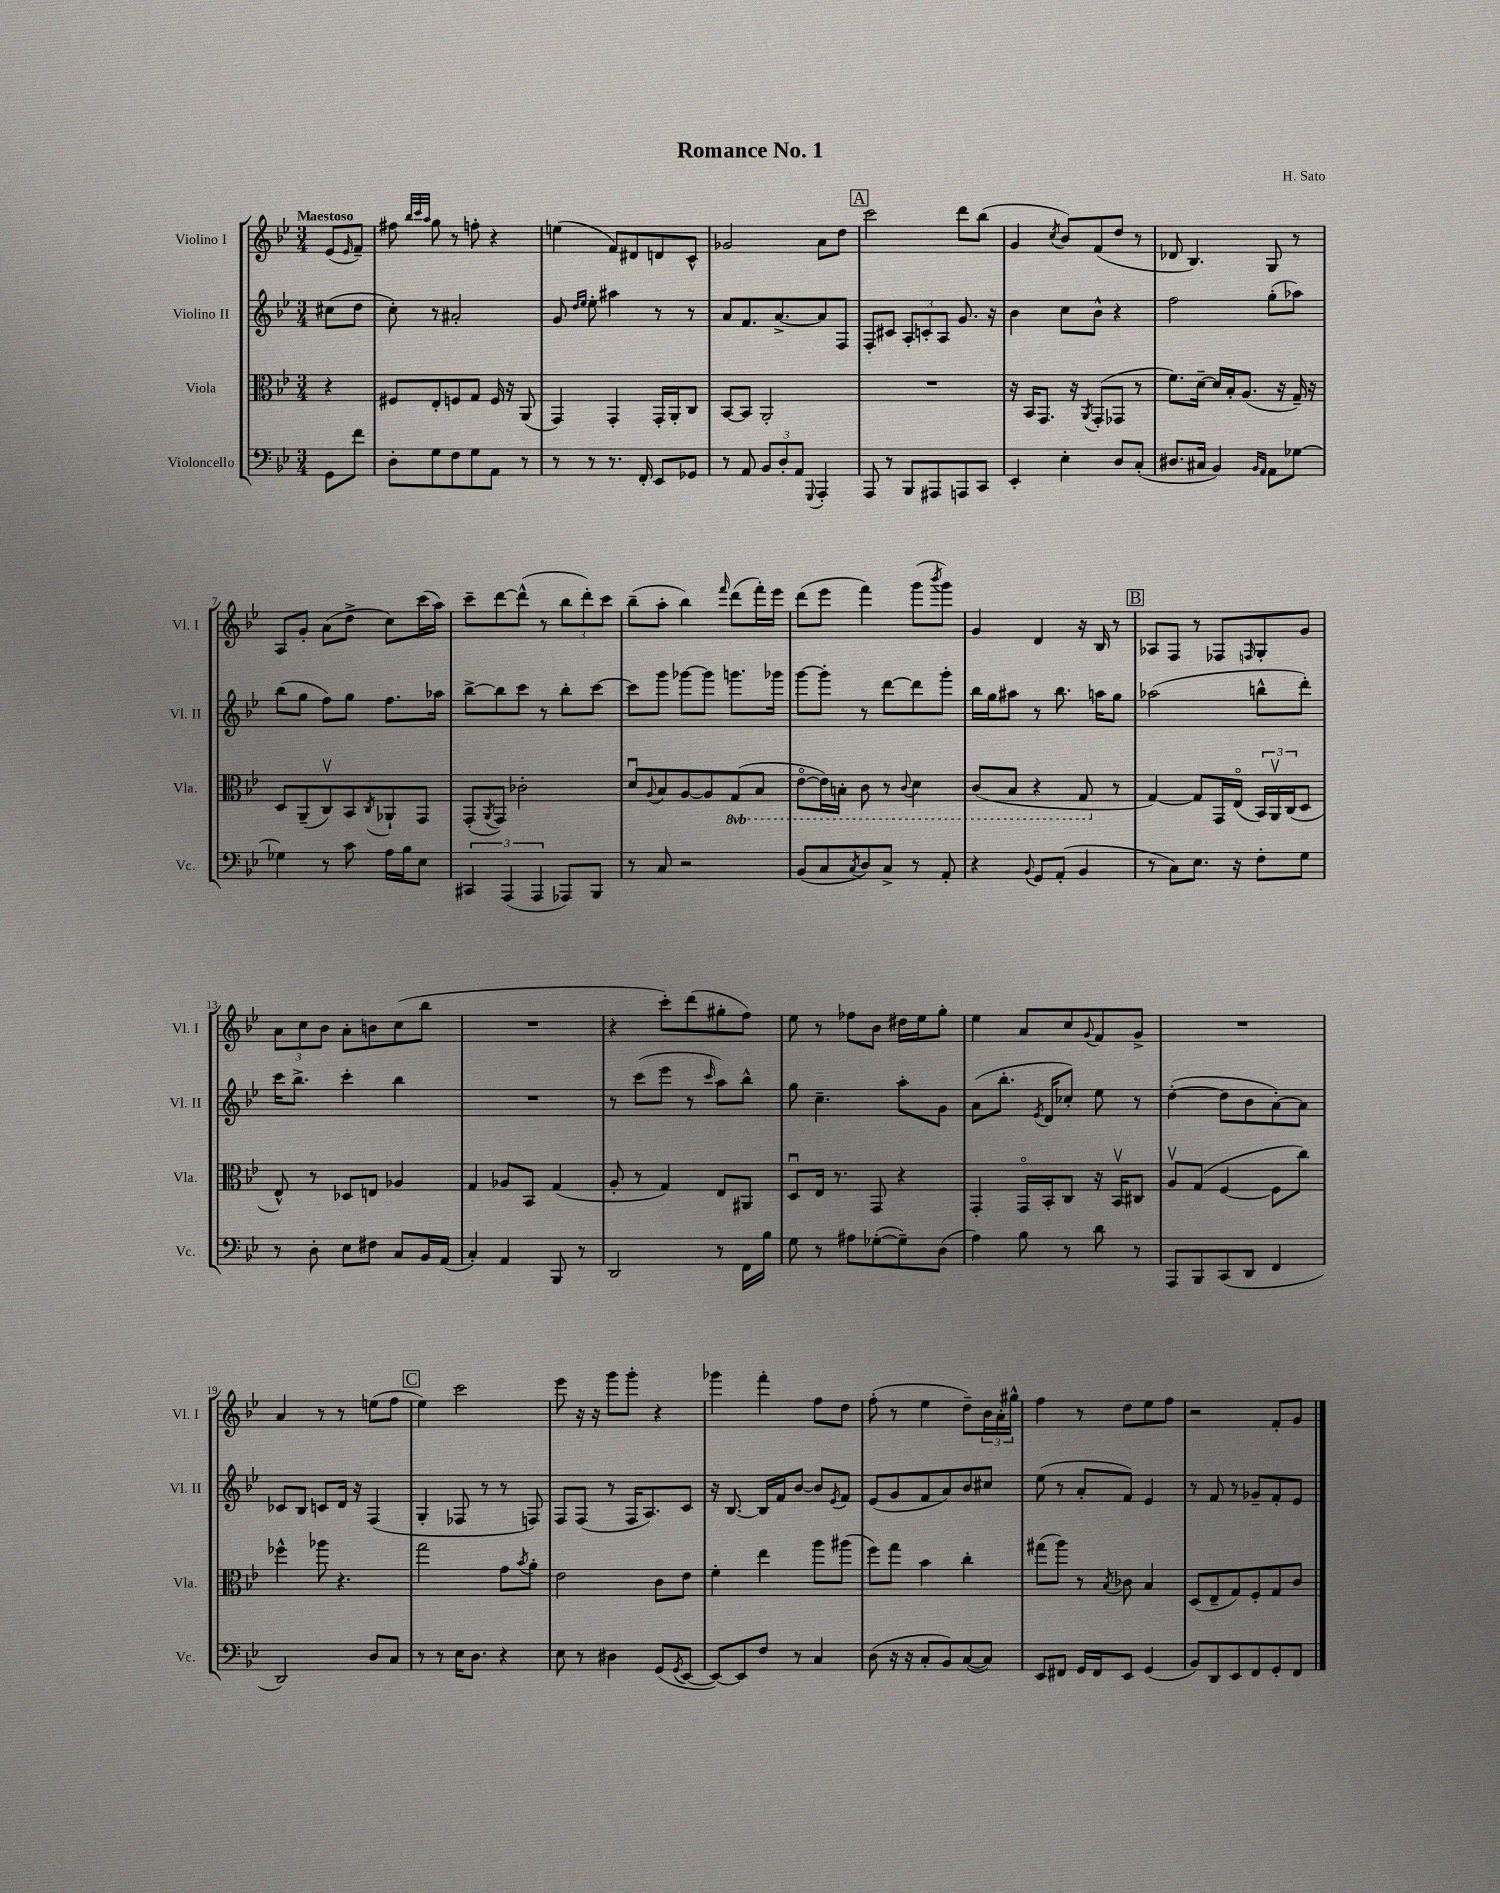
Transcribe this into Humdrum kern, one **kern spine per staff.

**kern	**kern	**kern	**kern
*part4	*part3	*part2	*part1
*staff4	*staff3	*staff2	*staff1
*I"Violoncello	*I"Viola	*I"Violino II	*I"Violino I
*I'Vc.	*I'Vla.	*I'Vl. II	*I'Vl. I
*clefF4	*clefC3	*clefG2	*clefG2
*k[b-e-]	*k[b-e-]	*k[b-e-]	*k[b-e-]
*M3/4	*M3/4	*M3/4	*M3/4
=	=	=	=
!	!	!	!LO:TX:a:B:t=Maestoso
8GG\L	4r	(8cc#X\L	(8e-/L
.	.	.	16qqe-/
8f\J	.	8dd\J	8f~/J)
=1	=1	=1	=1
8D'\L	8F#X/L	8cc'\)	8ff#X\
.	.	.	32qqbb-/LLL
.	.	.	32qqccc/
.	.	.	32qqaa/JJJ
8G\	8E-'/	8r	8gg\
8F\	8Fn/	2a#X'/	8r
8G\	8G/J	.	8ffn'\
8AA\J	16F/	.	4r
.	16r	.	.
8r	(8AA/	.	.
=2	=2	=2	=2
8r	4GG/)	8g/	(4een\
.	.	16qqdd/LL	.
.	.	16qqee-/JJ	.
8r	.	8ee-'\	.
8.r	4GG'/	4aa#X\	8f/L)
.	.	.	8d#X/
16FF'/	.	.	.
8EE-/L	16GG'/LL	8r	8dn/
.	16AA'/J	.	.
8GG-X/J	8C/J	8r	8c^^/J
=3	=3	=3	=3
8r	[8BB-/L	8a/L	2g-X/
8AA/	8BB-/J]	8.f/	.
12BB-/L	2AA'/	.	.
.	.	[8.a^/	.
12D'/	.	.	.
12AA/J	.	.	.
8qqGGG/	.	.	.
4AAA'/	.	8a/]	8a\L
.	.	8F/J	8dd\J
!!LO:REH:place=s1:t=A
=4	=4	=4	=4
8AAA/	2.r	8F'/L	2ccc\
8r	.	8c#X/J	.
8BBB-/L	.	12A'/L	.
.	.	12cn'/	.
8AAA#X/	.	.	.
.	.	12A/J	.
8AAAn/	.	8.g/	8ddd\L
8CC/J	.	.	(8bb-\J
.	.	16r	.
=5	=5	=5	=5
4EE-'/	16r	4b-\	4g/
.	16BB-/KL	.	.
.	8.GG/J	.	.
.	.	.	8qcc/
4E-'\	.	8cc\L	8b-/L)
.	16r	.	.
.	8qAA/	.	.
.	(8GG'/L	8b-^^\J	(8f/
8D/L	8GG-X/J	4r	8dd/J
(8C'/J	8r	.	8r
=6	=6	=6	=6
8.D#X/L	8.f\L)	2ff\	8d-X/
.	.	.	4.B-/)
16C#X/Jk	[16d~\Jk	.	.
4BB-/)	16d/LL]	.	.
.	16B-'/J	.	.
.	(8.A/J	.	.
16qqBB-/LL	.	.	.
16qqAA/JJ	.	.	.
8AA\L	.	(8gg'\L	8G/
.	16r	.	.
[8G-X\J	16G~/)	8aa-X\J)	8r
.	16r	.	.
!!LO:LB:g=z
=7	=7	=7	=7
4G-X\]	8D/L	(8bb-\L	8A/L
.	(8AA~/	8gg\J	8g'/J
8r	8Cv/)	8ff\L)	(8a\L
8c\	8BB-/	8gg\J	8dd^\J
.	8qC/	.	.
16A\LL	8AA-X`/	8.ff\L	8cc\L)
16B-\J	.	.	.
8E-\J	8GG/J	.	(16ccc\L
.	.	16aa-X\Jk	16aa\JJ)
=8	=8	=8	=8
6CC#X/	(8GG'/L	[8bb-^\L	8ccc~\L
.	8qAA/	.	.
.	8GG/J)	8bb-\]	[8ddd\
(6AAA/	.	.	.
.	2c-X'\	8ccc\J	(8ddd^^\J]
6AAA/	.	.	.
.	.	8r	8r
8AAA-X/L)	.	8bb-'\L	12bb-\L
.	.	.	12ddd'\)
8BBB-/J	.	[8ccc\J	.
.	.	.	12ccc\J
=9	=9	=9	=9
8r	8du/L	8ccc\L]	(8bb-~\L
.	8qqA/	.	.
8C/	8B-/	8ggg\J	8aa'\J
2r	[8A/	[8ggg-X\L	4bb-\)
.	8A/]	8ggg-\J]	.
.	.	.	16qqfff/
*	*8ba	*	*
.	(8GG/	8.gggn\L	(8ddd\L
.	8BB-/J	.	16fff'\L)
.	.	16ggg-X\Jk	16eee-\JJ
=10	=10	=10	=10
(8BB-/L	[8E-\L	[8ggg\L	(8ddd\L
8C/	16E-\L])	8ggg'\J]	8eee-\J
.	16BBn'\JJ	.	.
8qC/	.	.	.
8D/)	8C\	8r	4fff\)
8C^/J	8r	[8ddd\L	.
.	8qqC/	.	.
8r	4D\	8ddd\]	(8ggg\L
.	.	.	8qbbb-/
8AA'/	.	8ggg'\J	8ggg\J)
=11	=11	=11	=11
4r	(8C/L	16bb-\LL	4g/
.	.	16gg\J	.
.	8BB-/J	8aa#X\J	.
8qqBB-/	.	.	.
8GG/L	4r	8r	4d/
(8AA'/J	.	8.bb-\	.
4BB-/	8GG/	.	16r
.	.	16aan\KL	16B-/
*	*X8ba	*	*
.	8r	8gg\J	8r
!!LO:REH:place=s1:t=B
=12	=12	=12	=12
8r	[4G/)	(2aa-X\	8A-X/L
8C\L)	.	.	8F/J
8.E-\J	8G/L]	.	8r
.	16GG/L	.	8F-X/L
16r	(16E-/JJ	.	.
.	.	.	16qqFn/
8F'\L	24BB-/LL)	8bbn^^\L	8G'/
.	24AAv/	.	.
.	(24C/J	.	.
8G\J	8D/J	8ddd'\J)	8g/J
!!LO:LB:g=z
=13	=13	=13	=13
8r	8E-^^/)	16ccc\KL	12a\L
.	.	8.bb-^\J	.
.	.	.	12cc\
8D'\	8r	.	.
.	.	.	12b-\J
8E-\L	8D-X/L	4ccc'\	8a'\L
8F#X\J	8En/J	.	8bn\
8C/L	4A-X/	4bb-\	(8cc\
16BB-/L	.	.	8bb-\J
(16AA/JJ	.	.	.
=14	=14	=14	=14
4C'/)	4G/	2.r	2.r
4AA/	8A-X/L	.	.
.	8BB-/J	.	.
8BBB-/	(4G/	.	.
8r	.	.	.
=15	=15	=15	=15
2DD/	8A'/	8r	4r
.	8r	(8ccc\L	.
.	4G/)	8eee-\J	8ccc'\L)
.	.	8r	(8ddd\
.	.	16qqccc/	.
8r	8E-/L	8aa\L)	8gg#X'\
16FF\LL	8AA#X/J	8bb-^^\J	8ff\J)
16B-\JJ	.	.	.
=16	=16	=16	=16
8G\	8Du/L	8gg\	8ee-\
8r	16E-/Jk	4.cc~\	8r
.	8.r	.	.
8A#X\L	.	.	8ff-X\L
([8G-X'\	8GG/	.	8b-\J
8G-~\])	4r	8aa'\L	16dd#X\LL
.	.	.	16ee-\J
(8D\J	.	8g\J	8gg'\J
=17	=17	=17	=17
4A\)	4GG'/	(8a\L	4ee-\
.	.	8.bb-'\J	.
8B-\	16GG/LL	.	8a/L
.	.	8qe-/	.
.	16BB-'/J	16d/KL	.
8r	8C/J	8cc-X'/J)	8cc/
.	.	.	8qqg/
8d\	16r	8ee-\	8f/
.	16BB-v/KL	.	.
8r	8C#X/J	8r	8g^/J
=18	=18	=18	=18
8AAA/L	8Av/L	([4dd'\	2.r
8BBB-/	(8G/J	.	.
(8CC/	[4F/	8dd\L]	.
8DD/J	.	8b-\	.
4FF/	8F\L]	[8a'\)	.
.	8cc\J)	8a\J]	.
!!LO:LB:g=z
=19	=19	=19	=19
2DD/)	4ff-X^^\	8c-X/L	4a/
.	.	8B-/J	.
.	8aa-X\	8cn/L	8r
.	4.r	16d/Jk	8r
.	.	16r	.
8D/L	.	(4F/	(8een\L
8C/J	.	.	8ff\J
!!LO:REH:place=s1:t=C
=20	=20	=20	=20
8r	2gg\	4G'/	4ee-\)
8r	.	.	.
16E-\KL	.	8F-X/	2ccc\
8.D\J	.	.	.
.	.	8r	.
4r	8g\L	8r	.
.	8qb-/	.	.
.	8a'\J	8Fn/)	.
=21	=21	=21	=21
8E-\	2e-\	8F/L	8eee-\
8r	.	(8F/J	16r
.	.	.	16r
4D#X\	.	8r	8ggg\L
.	.	16F/KL	8ggg'\J
.	.	8.A/)	.
(8GG/L	8c\L	.	4r
8qGG/	.	.	.
[8EE-/J	8e-\J	8c/J	.
=22	=22	=22	=22
8EE-/L_)	4f'\	16r	4ggg-X\
.	.	[8.B-/	.
8EE-/]	.	.	.
8F/J	4ee-\	16B-/LL]	4fff'\
.	.	16f/J	.
8r	.	[8b-/J	.
4C/	8aa\L	8b-/L]	8ff\L
.	.	8qe-/	.
.	(8aa#X\J	8f/J	8dd\J
=23	=23	=23	=23
(8D\	8ff\L)	(8e-/L	(8ff'\
16r	8gg\J	8g/	8r
16r	.	.	.
8C'/L	4b-\	8f/	4ee-\
8BB-/)	.	8a/)	.
([8C/	4cc'\	8b-/	8dd~\L)
8C/J])	.	8cc#X/J	24b-\L
.	.	.	24a'\
.	.	.	24gg#X^^\JJ
=24	=24	=24	=24
8EE-/L	(8gg#X\L	(8ee-\	4ff\
8FF#X/J	8aa\J)	8r	.
16GG/LL	8r	8a'/L	8r
16FF#/J	.	.	.
.	8qB-/	.	.
8EE-/J	8c-X\	8f/J)	8dd\L
(4GG/	4B-/	4e-/	8ee-\
.	.	.	8ff\J
=25	=25	=25	=25
8BB-/L)	(8D/L	8r	2r
8DD/	8E-~/	8f/	.
8EE-/	8G/)	8r	.
8FF/	8F'/	8g-X~/L	.
8GG'/	8G/	8f'/	8f'/L
8FF/J	8c/J	8e-/J	8g/J
==	==	==	==
*-	*-	*-	*-
